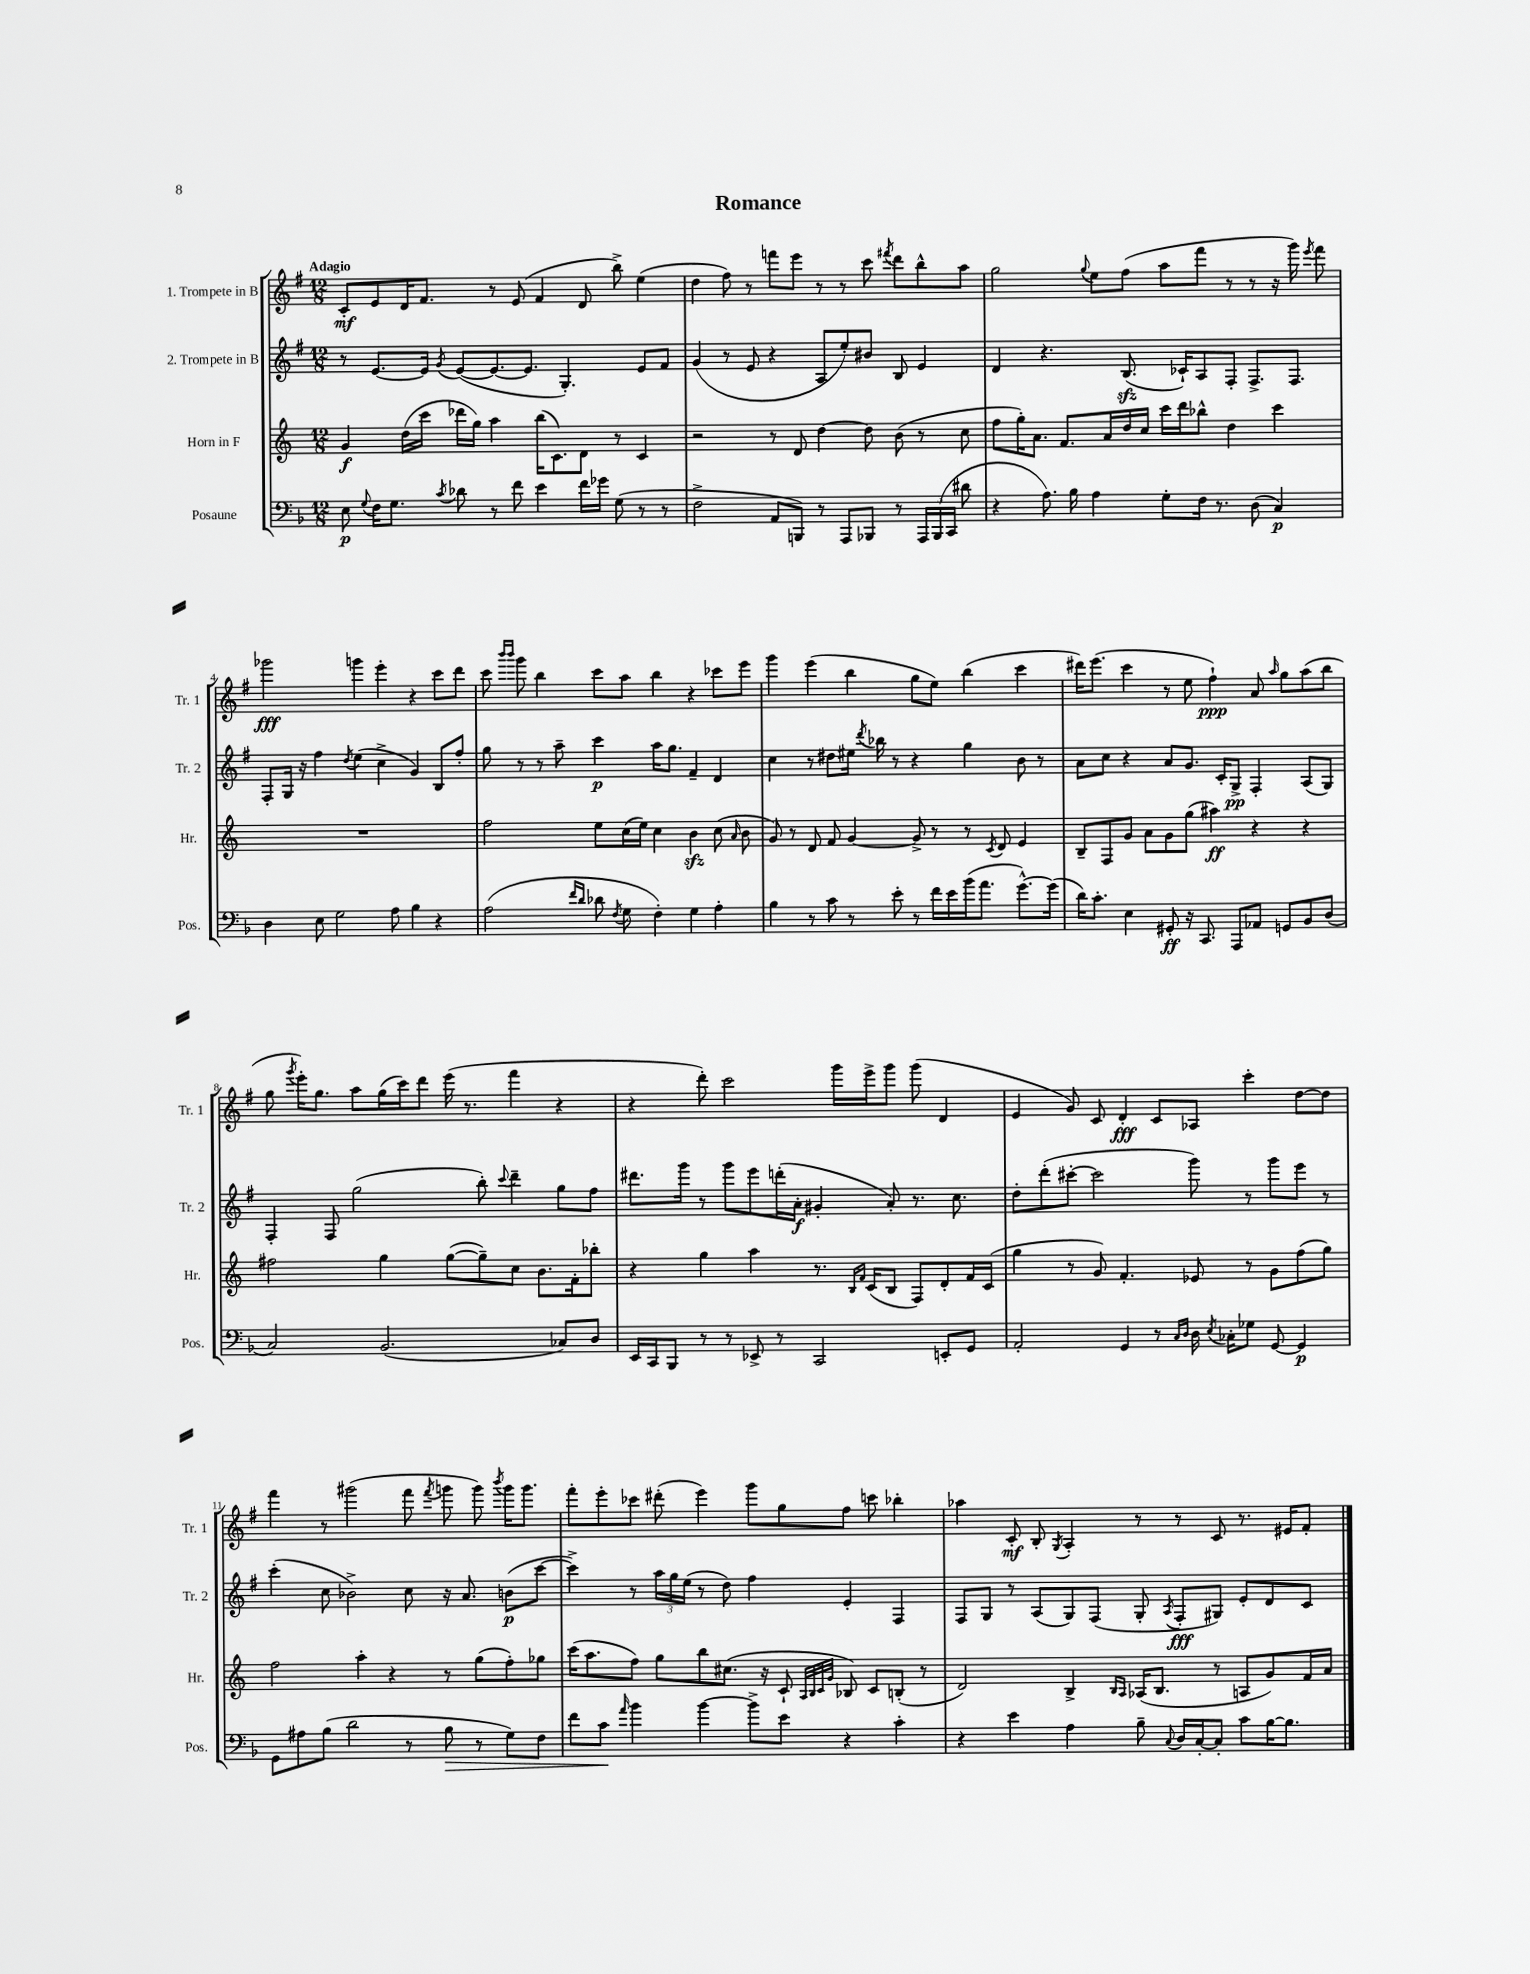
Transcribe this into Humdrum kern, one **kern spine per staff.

**kern	**kern	**kern	**kern
*staff4	*staff3	*staff2	*staff1
*clefF4	*clefG2	*clefG2	*clefG2
*k[b-]	*k[]	*k[f#]	*k[f#]
*M12/8	*M12/8	*M12/8	*M12/8
8E\	4g/	8r	8c'/L
8qqG/	.	.	.
16F\LK	.	[8.e/L	8e/
8.G\J	.	.	.
.	(16dd\LL	.	16d/K
.	16ccc\JJ	16e/]Jk	8.f#/J
8qc/	.	8qg/	.
8d-\	16ddd-\LL	([8e/L	.
.	16gg\JJ)	.	.
8r	4aa\	8.e/_	8r
8f\	.	.	(8e/
.	.	8.e/]J	.
4e\	(16bb\LK	.	4f#/
.	8.c\)	.	.
.	.	4.G'/)	.
16f\LL	8d\J	.	8d/
16g-\JJ	.	.	.
(8G\	8r	.	8bb^\)
8r	4c/	8e/L	(4ee\
8r	.	8f#/J	.
=	=	=	=
2F^\	2r	(4g/	4dd\
.	.	8r	8ff#\)
.	.	8e/	8r
8AA/L	8r	4r	8fff\L
8BBB/J)	8d/	.	8eee\J
8r	[4dd\	8A/L	8r
8AAA/L	.	8ee'/)	8r
8BBB-/J	8dd\]	8b#/J	8ccc\
.	.	.	8qfff#/
8r	(8b\	8B/	8ddd\L
24AAA/LL	8r	4e/	8bb^^\
(24BBB-/	.	.	.
24CC/JJ	.	.	.
8d#\	8cc\	.	8aa\J
=	=	=	=
4r	8ff\L	4d/	2gg\
.	16gg'\K)	.	.
.	8.a\J	.	.
8.A\)	.	4.r	.
.	8.f/L	.	.
16B-\	.	.	.
.	.	.	8qqgg/
4A\	.	.	8ee\L
.	16a/L	.	.
.	16dd/	(8.B/	(8ff#\J
.	16cc/JJ	.	.
8G'\L	16ccc\LL	.	8aa\L
.	16ddd\J	16c-`/LK)	.
16F\Jk	8bb-^^\J	8A/	8fff#\J
8.r	.	.	.
.	4dd\	8F#'/J	8r
(8D\	.	8.F#^/L	8r
4C/)	4ccc\	.	16r
.	.	8.F#/J	16ggg\)
.	.	.	8qeee/
.	.	.	8fff#\
=	=	=	=
4D\	1.r	8F#'/L	2ggg-\
.	.	16G/Jk	.
.	.	16r	.
8E\	.	4ff#\	.
2G\	.	.	.
.	.	8qdd/	.
.	.	(4ee\	4ggg\
.	.	4cc^\	4eee'\
8A\	.	.	.
4B-\	.	4g/)	4r
4r	.	8B/L	8ccc\L
.	.	8ff#'/J	8ddd\J
=	=	=	=
(2A\	2ff\	8gg\	8ccc\
.	.	.	16qqbbb/LL
.	.	.	16qqbbb/JJ
.	.	8r	8ggg\
.	.	8r	4bb\
.	.	8aa~\	.
16qqf/LL	.	.	.
16qqd/JJ	.	.	.
8d-\	8ee\L	4ccc\	8ccc\L
8qF/	.	.	.
8G\	(16cc\L	.	8aa\J
.	16ee\JJ)	.	.
4F'\)	4cc\	16aa\LK	4bb\
.	.	8.gg\J	.
4G\	4b\	4f#~/	4r
4A'\	(8cc\	4d/	8ccc-\L
.	16qqa/	.	.
.	8b\	.	8eee\J
=	=	=	=
4B-\	8g/)	4cc\	4ggg\
.	8r	.	.
8r	8d/	8r	(4eee\
8c\	8f/	8dd#\L	.
8r	[4g/	16ee#\Jk	4bb\
.	.	8qddd/	.
.	.	16bb-\	.
8e'\	.	8r	.
8r	8g^/]	4r	8gg\L
16f\LL	8r	.	8ee\J)
16e\	.	.	.
(16b-\J	8r	4gg\	(4bb\
8.a\J	.	.	.
.	8qc/	.	.
.	8d/	.	.
[8.g^^\L)	4e/	8b\	4ccc\
.	.	8r	.
(16g\]Jk	.	.	.
=	=	=	=
16d\LK)	8B~/L	8a\L	16ddd#\LK)
8.c'\J	.	.	(8.eee\J
.	8F/	8cc\J	.
4E\	8g/J	4r	4ccc\
.	8a\L	.	.
8GG#'/	8g\	8a/L	8r
16r	(8gg\J	8.g/J	8ee\
8.CC/	.	.	.
.	4aa#\)	.	4ff#`\)
.	.	16c'/LK	.
8AAA/L	.	8G^/J	.
8AA-/J	4r	4F#'/	8a/
.	.	.	16qqaa/
8GG/L	.	.	8gg\L
8BB-/	4r	(8A/L	(8aa\
(8D/J	.	8G/J)	8bb\J
=	=	=	=
2C/)	2ff#\	4F#'/	8gg\
.	.	.	8qggg/
.	.	.	16eee'\LK)
.	.	.	8.gg\J
.	.	8F#/	.
.	.	(2gg\	8aa\L
(2.BB-/	4gg\	.	(16gg\L
.	.	.	16ccc\J)
.	.	.	8ddd\J
.	([8gg\L	.	(16eee\
.	.	.	8.r
.	8gg~\])	8bb'\)	.
.	.	8qqccc/	.
.	8cc\J	4ddd~\	4fff#\
.	8.b\L	.	.
8C-/L)	.	8gg\L	4r
.	16f'\k	.	.
8D/J	8bb-'\J	8ff#\J	.
=	=	=	=
16EE/LL	4r	8.ddd#\L	4r
16CC/J	.	.	.
8BBB-/J	.	.	.
.	.	16ggg\Jk	.
8r	4gg\	8r	8ddd'\)
8r	.	8ggg\L	2ccc\
8EE-^/	4aa\	8eee\	.
8r	.	(16ddd'\L	.
.	.	16a'\JJ	.
2CC/	8.r	4g#'/	.
.	.	.	16ggg\LL
.	16qqB/LL	.	.
.	16qqf/JJ	.	.
.	(16c/LK	.	16eee^\J
.	8B/J	8a'/)	8ggg\J
.	8F/L)	8.r	(8ggg\
8EE'/L	8d'/	.	4d/
.	.	8.cc\	.
8GG/J	16f/L	.	.
.	(16c/JJ	.	.
=	=	=	=
2AA'/	4gg\	8dd'\L	4e/
.	.	(8ddd'\	.
.	8r	[8ccc#'\J	8g/)
.	8g/)	2ccc#\]	8c/
4GG/	4.f'/	.	4d'/
8r	.	.	8c/L
16qqC/LL	.	.	.
16qqD/JJ	.	.	.
16D\	8e-/	8ggg\)	8A-/J
8qE/	.	.	.
16C-'\LK	.	.	.
8G-\J	8r	8r	4ccc'\
[8GG/	8g\L	8ggg\L	.
4GG/]	(8ff\	8eee\J	[8dd\L
.	8gg\J)	8r	8dd\]J
=	=	=	=
8GG\L	2ff\	(4ccc'\	4fff#\
8A#\	.	.	.
(8B-\J	.	8cc\	8r
2d\	.	2b-^\)	(2ggg#\
.	4aa'\	.	.
.	4r	.	.
8r	.	8cc\	8fff#\
.	.	.	8qfff#/
8B-\	8r	16r	8ggg\
.	.	8.a/	.
8r	(8gg\L	.	8ggg\)
.	.	.	8qbbb/
8G\L)	8ff'\)	(8b\L	16ggg\LK
.	.	.	8.ggg\J
8F\J	8gg-\J	[8ccc\J	.
=	=	=	=
8f\L	(16ccc\LK	4ccc^\])	8fff#'\L
.	8.aa\	.	.
8c\J	.	.	8eee'\
16qqa/	.	.	.
4b-\	8ff\J)	8r	8ccc-\J
.	8gg\L	24aa\LL	(8ddd#'\
.	.	24gg\	.
.	.	(24ee\JJ	.
[4b-\	8bb\	8r	4eee\)
.	(8.cc#\J	8dd\)	.
8b-^\]L	.	4ff#\	8ggg\L
.	16r	.	.
8e\J	8c`/	.	8gg\
.	32qqA/LLL	.	.
.	32qqB/	.	.
.	32qqc/	.	.
.	32qqg/JJJ	.	.
4r	8B-/)	4e'/	8ff#\J
.	8c/L	.	8ccc\
4c'\	(8B'/J	4F#/	4bb-'\
.	8r	.	.
=	=	=	=
4r	2d/)	8F#/L	4aa-\
.	.	8G/J	.
4e\	.	8r	8c'/
.	.	(8A/L	8B'/
.	.	.	8qG/
4A\	4B^/	8G/)	4A'/
.	.	(8F#/J	.
.	16qqB/LL	.	.
.	16qqA/JJ	.	.
8B-~\	(16A-/LK	8G'/	8r
.	8.B/J	.	.
8qqC/	.	8qA/	.
16D/LL	.	8F#'/L	8r
[16C'/J	.	.	.
8C'/]J	8r	8G#/J)	8c/
8c\L	8A/L	8e'/L	8.r
[16B-\K	8g/)	8d/	.
8.B-\]J	.	.	16e#/LK
.	16f/L	8c/J	8f#'/J
.	16a/JJ	.	.
==	==	==	==
*-	*-	*-	*-
